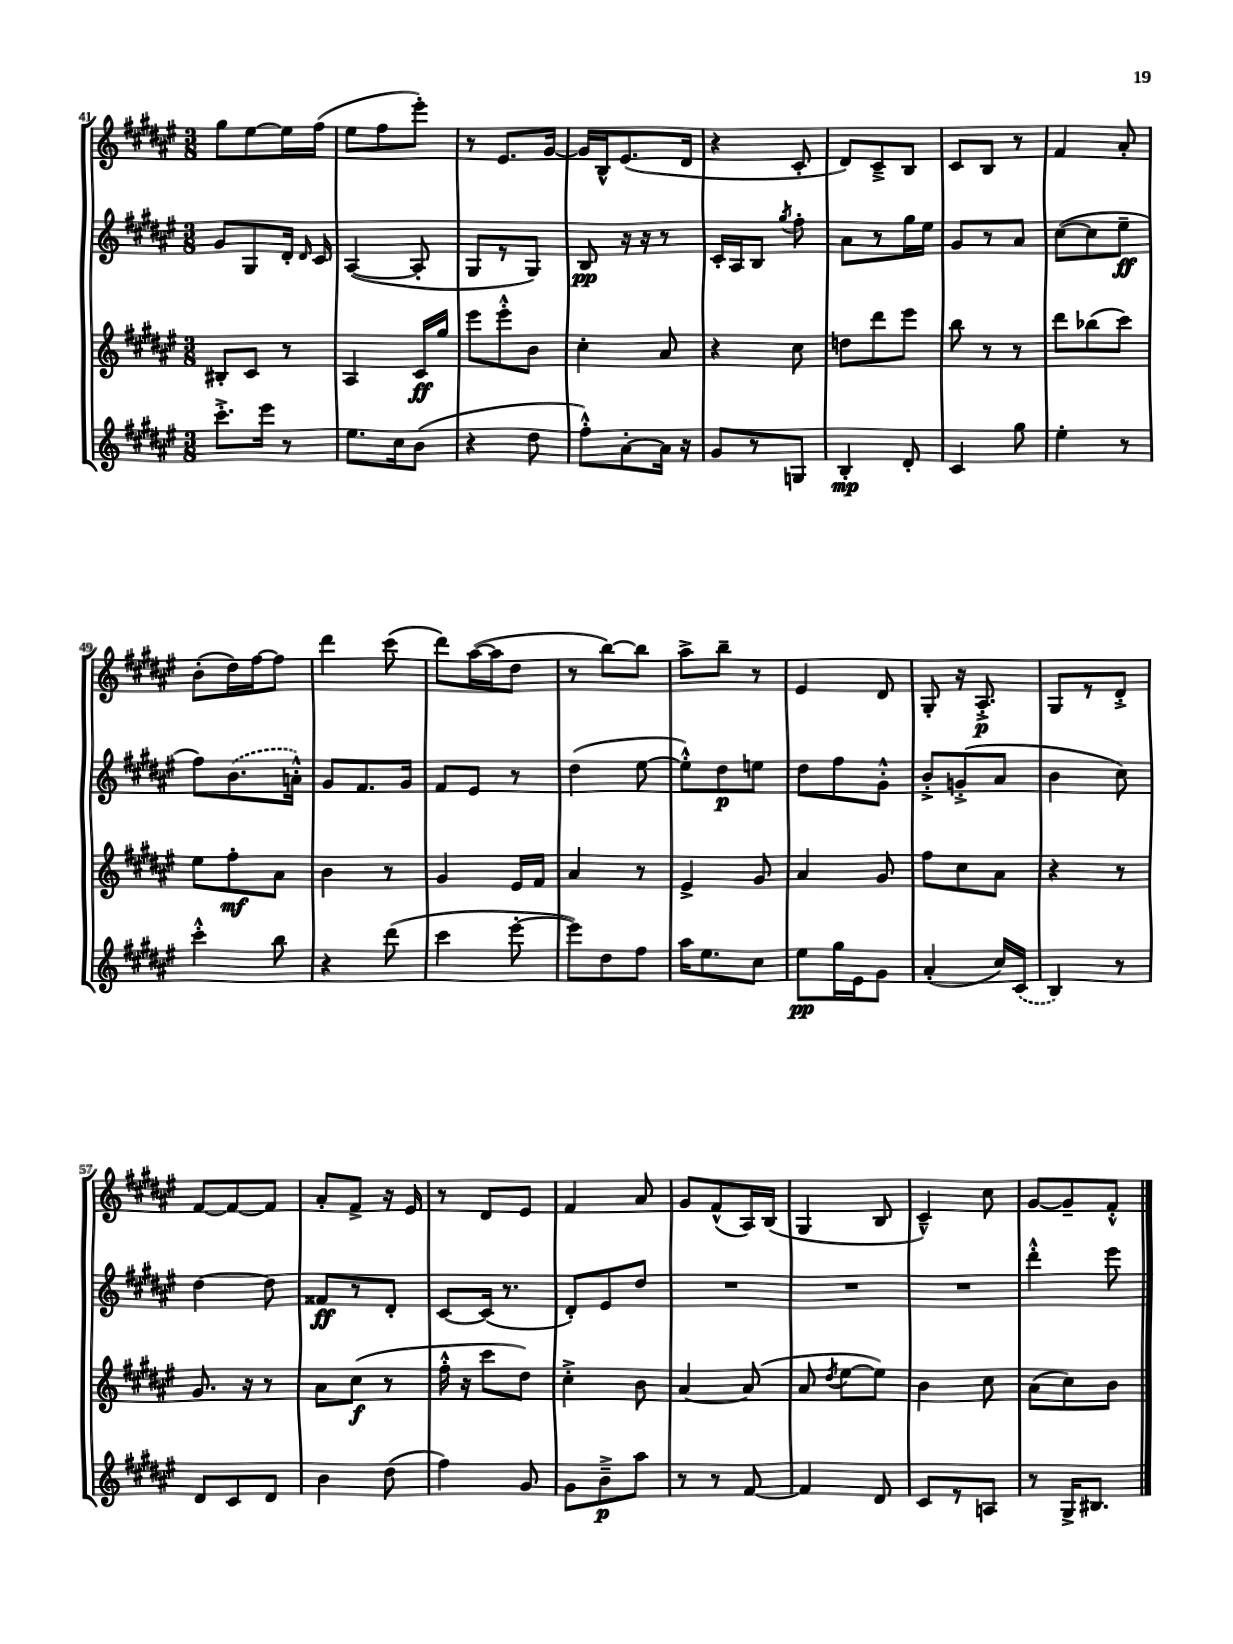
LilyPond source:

<<
\new StaffGroup <<
\new Staff = "s0" {
    \clef treble \key fis \major \numericTimeSignature \time 3/8
    \autoBeamOff gis''8[ eis''8~ eis''16 fis''16]( |
    eis''8[ fis''8 eis'''8]-.) |
    r8 eis'8.[ gis'16]~ |
    gis'16[ b16-^ eis'8.( dis'16] |
    r4 cis'8-. |
    dis'8[) cis'8---> b8] |
    cis'8[ b8] r8 |
    fis'4 ais'8-. |
    b'8[-.( dis''16) fis''16~ fis''8] |
    dis'''4 cis'''8( |
    dis'''8[) ais''16~( ais''16 dis''8] |
    r8 b''8[~) b''8] |
    ais''8[-> b''8]-- r8 |
    eis'4 dis'8 |
    gis8-. r16 ais8.-.->\p |
    gis8[ r8 dis'8]-.-> |
    fis'8[~ fis'8~ fis'8] |
    ais'8[-. fis'8]-> r16 eis'16 |
    r8 dis'8[ eis'8] |
    fis'4 ais'8 |
    gis'8[ fis'8-^( ais16) b16]( |
    gis4 b8 |
    cis'4---^) cis''8 |
    gis'8[~ gis'8-- fis'8]-.-^ \bar "|." |
}
\new Staff = "s1" {
    \clef treble \key fis \major \numericTimeSignature \time 3/8
    \autoBeamOff gis'8[ gis8 dis'16]-. \grace { dis'16 } cis'16 |
    ais4~( ais8-. |
    gis8[ r8 gis8]) |
    b8\pp r16 r16 r8 |
    cis'16[-. ais16 b8] \acciaccatura { gis''8 } fis''8-. |
    ais'8[ r8 gis''16 eis''16] |
    gis'8[ r8 ais'8] |
    cis''8[~( cis''8 eis''8]--\ff |
    fis''8[) \once \slurDashed b'8.( a'16]-.-^) |
    gis'8[ fis'8. gis'16] |
    fis'8[ eis'8] r8 |
    dis''4( eis''8~ |
    eis''8[-.-^) dis''8\p e''8] |
    dis''8[ fis''8 gis'8]-.-^ |
    b'8[-.-> g'8-.->( ais'8] |
    b'4 cis''8) |
    dis''4~ dis''8 |
    fisis'8[\ff r8 dis'8]-. |
    cis'8[~ cis'16]( r8. |
    dis'8[-.) eis'8 dis''8] |
    R4. |
    R4. |
    R4. |
    dis'''4-.-^ eis'''8 \bar "|." |
}
\new Staff = "s2" {
    \clef treble \key fis \major \numericTimeSignature \time 3/8
    \autoBeamOff bis8[-. cis'8] r8 |
    ais4 cis'16[\ff gis''16] |
    eis'''8[ eis'''8-.-^ b'8] |
    cis''4-. ais'8 |
    r4 cis''8 |
    d''8[ dis'''8 eis'''8] |
    b''8 r8 r8 |
    dis'''8[ bes''8( cis'''8]) |
    eis''8[ fis''8-.\mf ais'8] |
    b'4 r8 |
    gis'4 eis'16[ fis'16] |
    ais'4 r8 |
    eis'4-> gis'8 |
    ais'4 gis'8 |
    fis''8[ cis''8 ais'8] |
    r4 r8 |
    gis'8. r16 r8 |
    ais'8[ cis''8]\f( r8 |
    fis''16-.-^ r16 cis'''8[ dis''8]) |
    cis''4-.-> b'8 |
    ais'4~ ais'8( |
    ais'8 \acciaccatura { dis''8 } eis''8[~ eis''8]) |
    b'4 cis''8 |
    ais'8[( cis''8) b'8] \bar "|." |
}
\new Staff = "s3" {
    \clef treble \key fis \major \numericTimeSignature \time 3/8
    \autoBeamOff cis'''8.[-.-> eis'''16] r8 |
    eis''8.[ cis''16 b'8]( |
    r4 dis''8 |
    fis''8[-.-^) ais'8~-. ais'16] r16 |
    gis'8[ r8 g8] |
    b4-.\mp dis'8-. |
    cis'4 gis''8 |
    eis''4-. r8 |
    cis'''4-.-^ b''8 |
    r4 dis'''8( |
    cis'''4 eis'''8~-. |
    eis'''8[) dis''8 fis''8] |
    ais''16[ eis''8. cis''8] |
    eis''8[\pp gis''16 eis'16 gis'8] |
    ais'4-.( cis''16[) \once \slurDashed cis'16]( |
    b4) r8 |
    dis'8[ cis'8 dis'8] |
    b'4 dis''8( |
    fis''4) gis'8 |
    gis'8[ b'8--->\p ais''8] |
    r8 r8 fis'8~ |
    fis'4 dis'8 |
    cis'8[ r8 a8] |
    r8 gis16[-> bis8.] \bar "|." |
}
>>
>>
\layout { \context { \Score currentBarNumber = #41 } }
